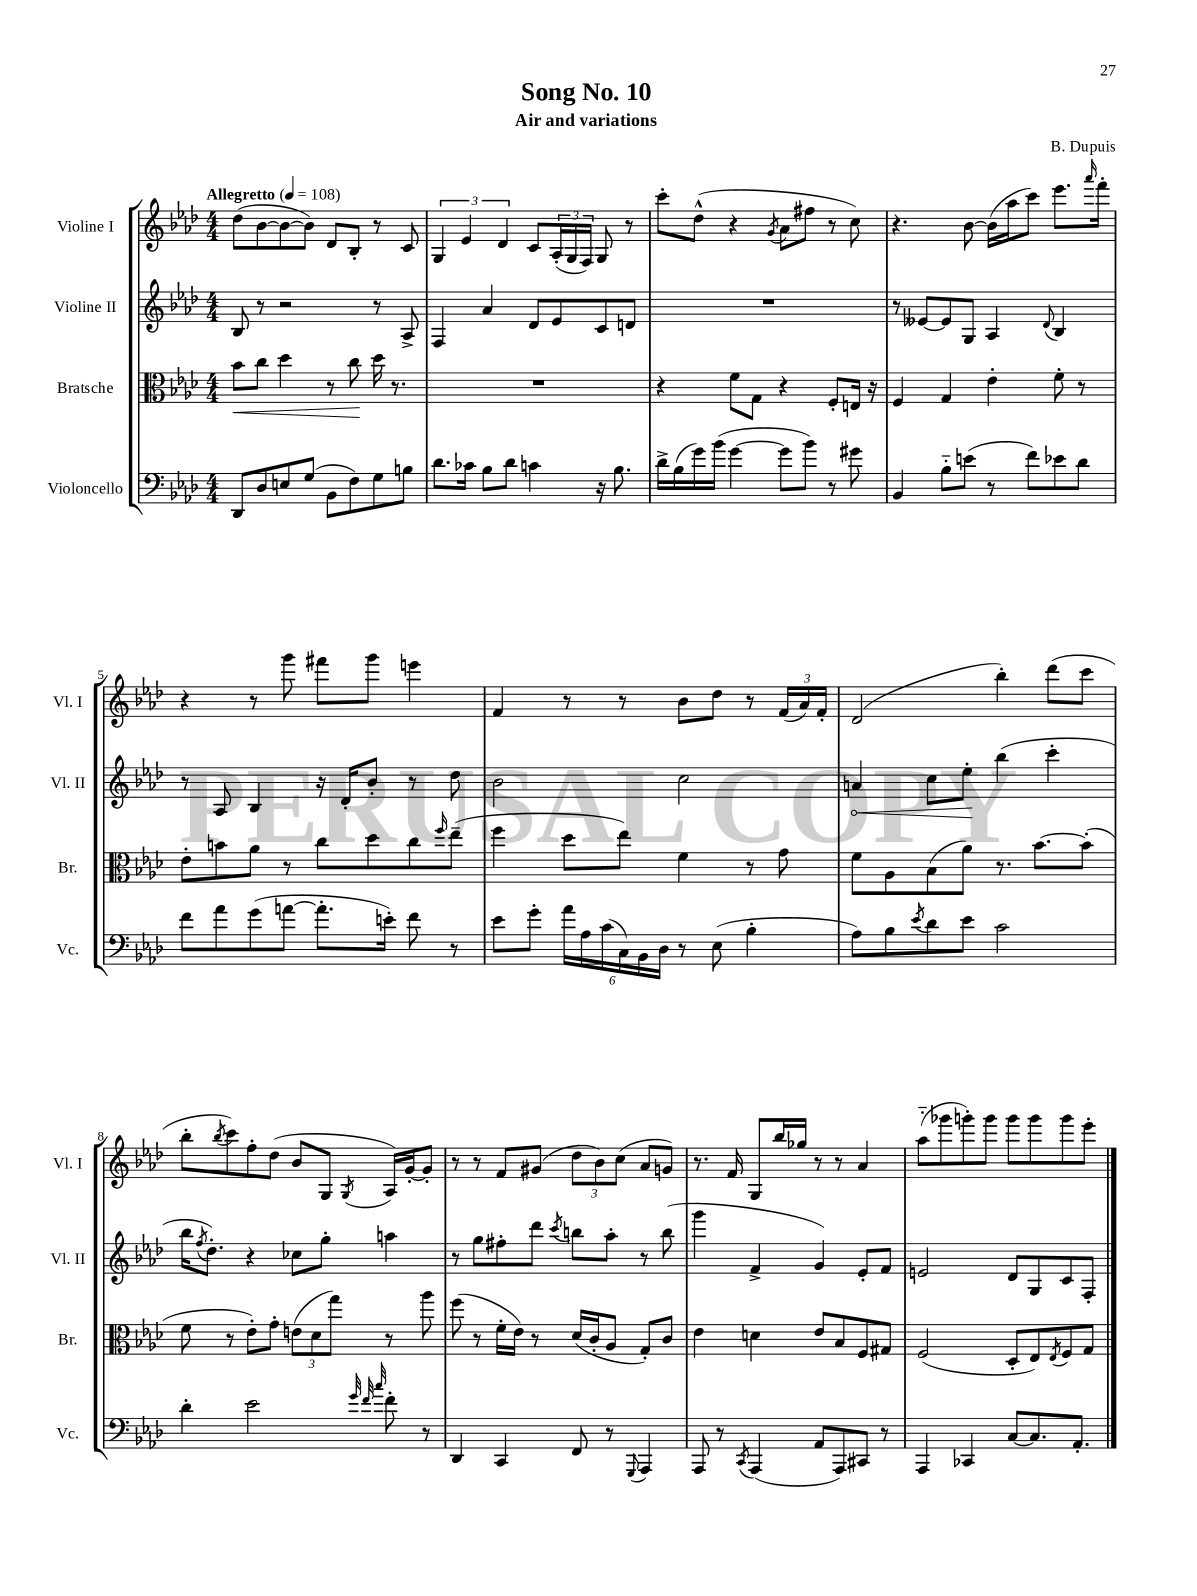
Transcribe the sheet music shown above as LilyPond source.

\header { title = "Song No. 10" composer = "B. Dupuis" subtitle = "Air and variations" }
<<
\new StaffGroup <<
\new Staff = "s0" \with { instrumentName = "Violine I" shortInstrumentName = "Vl. I" } {
    \clef treble \key aes \major \numericTimeSignature \time 4/4 \tempo "Allegretto" 4 = 108
    des''8( bes'8~ bes'8~ bes'8) des'8 bes8-. r8 c'8 |
    \tuplet 3/2 { g4 ees'4 des'4 } c'8 \tuplet 3/2 { aes16-.( g16 f16) } g8 r8 |
    c'''8-. des''8-^( r4 \acciaccatura { g'8 } aes'8 fis''8 r8 c''8) |
    r4. bes'8~ bes'16( aes''16 c'''8) ees'''8. \grace { aes'''16 } f'''16-. |
    r4 r8 g'''8 fis'''8 g'''8 e'''4 |
    f'4 r8 r8 bes'8 des''8 r8 \tuplet 3/2 { f'16( aes'16) f'16-. } |
    des'2( bes''4-.) des'''8( c'''8 |
    bes''8-. \acciaccatura { bes''8 } c'''8) f''8-. des''8( bes'8 g8 \acciaccatura { g8 } aes16) g'16~-. g'8-. |
    r8 r8 f'8 gis'8( \tuplet 3/2 { des''8 bes'8) c''8( } aes'8 g'8) |
    r8. f'16 g8 bes''16 ges''16 r8 r8 aes'4 |
    aes''8-_( ges'''8 g'''8-.) g'''8 g'''8 g'''8 g'''8 ees'''8-. \bar "|." |
}
\new Staff = "s1" \with { instrumentName = "Violine II" shortInstrumentName = "Vl. II" } {
    \clef treble \key aes \major \numericTimeSignature \time 4/4
    bes8 r8 r2 r8 aes8-> |
    f4 aes'4 des'8 ees'8 c'8 d'8 |
    R1 |
    r8 eeses'8~ eeses'8 g8 aes4 \appoggiatura { des'8 } bes4 |
    r8 aes8 bes4 r16 des'16-. bes'8-. r8 des''8 |
    bes'2 c''2 |
    \once \override Hairpin.circled-tip = ##t a'4\< c''8 ees''8-.\! bes''4( c'''4-. |
    bes''16 \acciaccatura { f''8 } des''8.-.) r4 ces''8 g''8-. a''4 |
    r8 g''8 fis''8-. des'''8 \acciaccatura { c'''8 } b''8 aes''8-. r8 b''8( |
    g'''4 f'4-> g'4) ees'8-. f'8 |
    e'2 des'8 g8 c'8 f8-. \bar "|." |
}
\new Staff = "s2" \with { instrumentName = "Bratsche" shortInstrumentName = "Br." } {
    \clef alto \key aes \major \numericTimeSignature \time 4/4
    bes'8\< c''8 des''4 r8 c''8\! des''16 r8. |
    R1 |
    r4 f'8 g8 r4 f8-. e16 r16 |
    f4 g4 ees'4-. f'8-. r8 |
    ees'8-. b'8 aes'8 r8 c''8 des''8 c''8 \grace { f''16 } ees''8--( |
    f''4 des''8 ees''8) f'4 r8 g'8 |
    f'8 aes8 bes8( aes'8) r8. bes'8.~ bes'8-.( |
    f'8 r8 ees'8-.) g'8-. \tuplet 3/2 { e'8( des'8 g''8) } r8 aes''8 |
    f''8( r8 f'16-. ees'16) r8 des'16( c'16-. aes8 g8-.) c'8 |
    ees'4 d'4 ees'8 bes8 f8 gis8 |
    f2( des8-. ees8) \acciaccatura { ees8 } f8 g8 \bar "|." |
}
\new Staff = "s3" \with { instrumentName = "Violoncello" shortInstrumentName = "Vc." } {
    \clef bass \key aes \major \numericTimeSignature \time 4/4
    des,8 des8 e8 g8( bes,8 f8) g8 b8 |
    des'8. ces'16 bes8 des'8 c'4 r16 bes8. |
    des'16-> bes16( g'16) bes'16( g'4~ g'8 bes'8) r8 gis'8 |
    bes,4 bes8-_ e'8( r8 f'8) ees'8 des'8 |
    f'8 aes'8 g'8( a'8~ a'8.-. e'16-.) f'8 r8 |
    ees'8 g'8-. \tuplet 6/4 { aes'16 aes16 c'16( c16) bes,16 des16 } r8 ees8( bes4-. |
    aes8) bes8 \acciaccatura { ees'8 } des'8 ees'8 c'2 |
    des'4-. ees'2 \grace { g'32 f'32 c''32 } f'8-. r8 |
    des,4 c,4 f,8 r8 \appoggiatura { g,,8 } aes,,4 |
    aes,,8 r8 \acciaccatura { c,8 } aes,,4( aes,8 aes,,8) cis,8 r8 |
    aes,,4 ces,4 c8~ c8. aes,8.-. \bar "|." |
}
>>
>>
